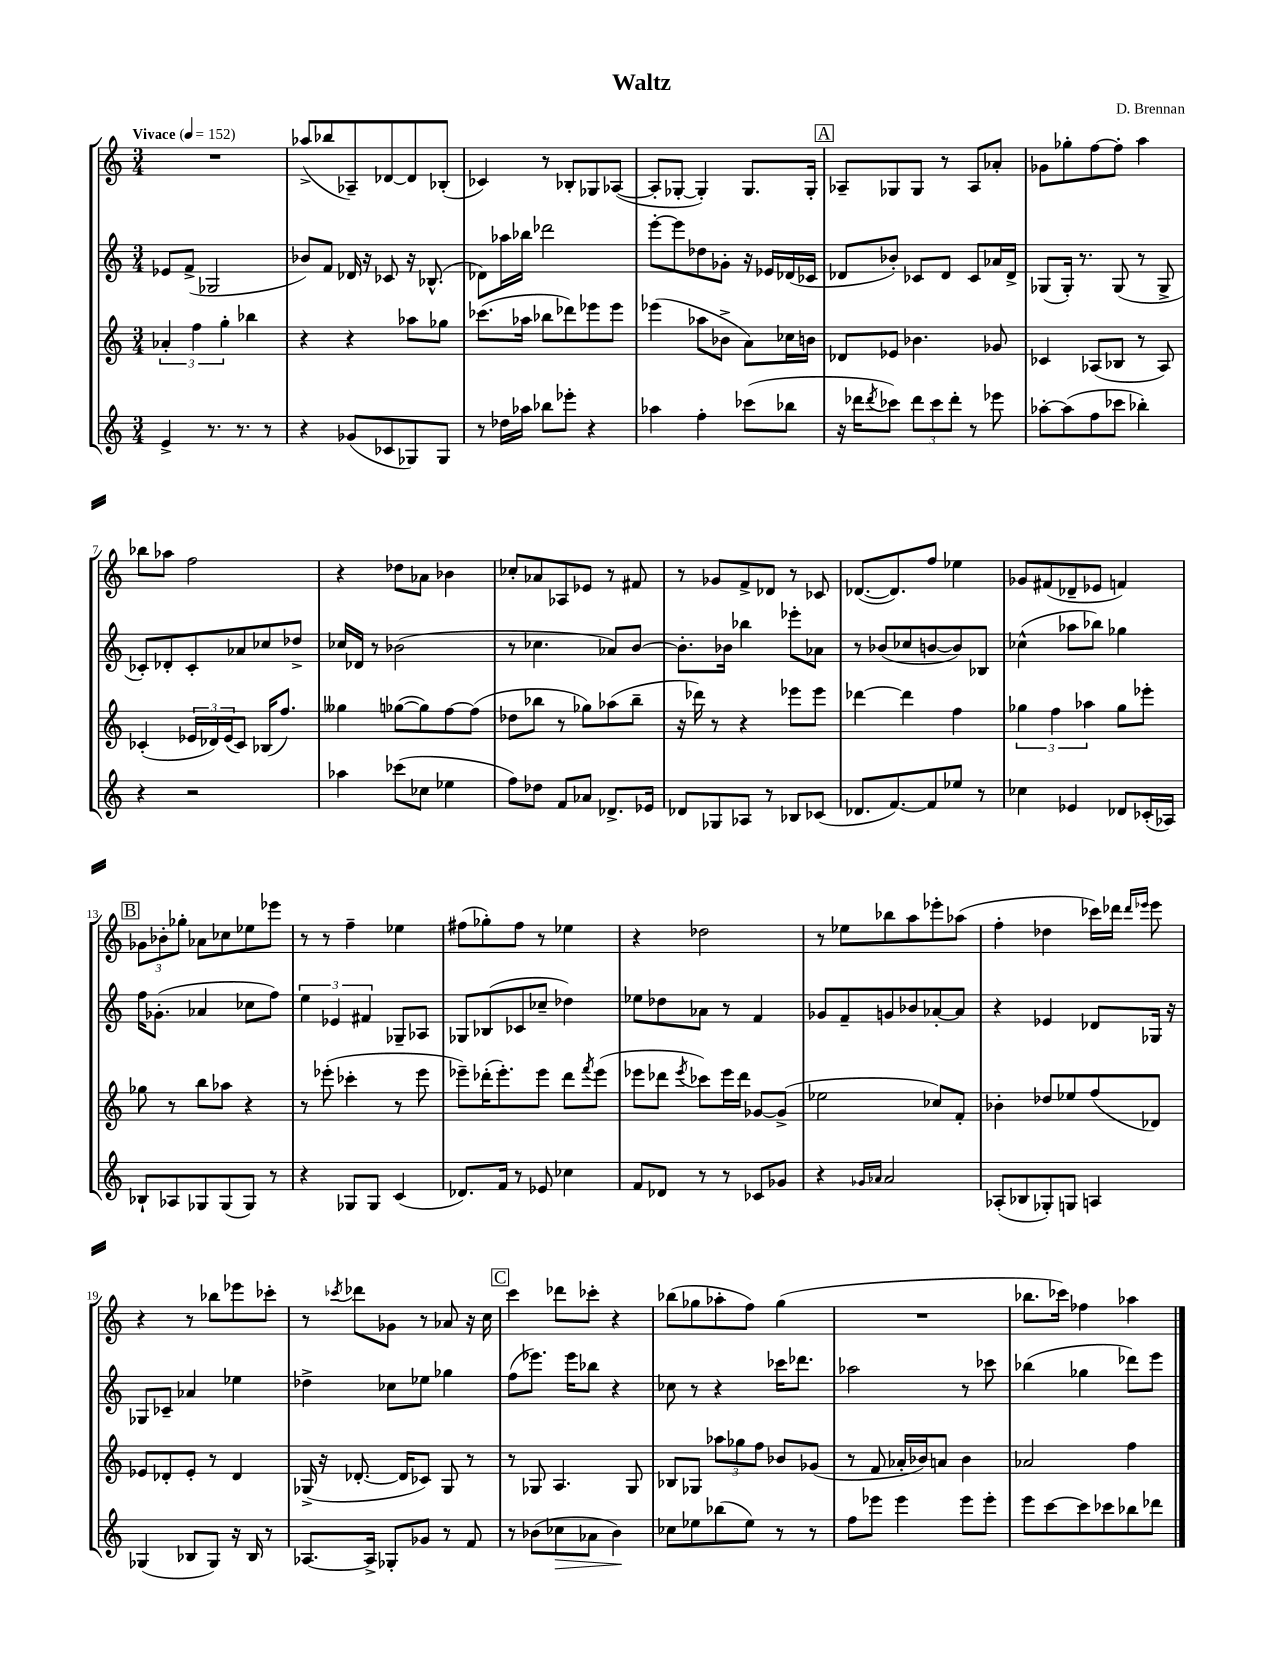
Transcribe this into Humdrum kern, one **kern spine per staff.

**kern	**kern	**kern	**kern
*staff4	*staff3	*staff2	*staff1
*clefG2	*clefG2	*clefG2	*clefG2
*k[]	*k[]	*k[]	*k[]
*M3/4	*M3/4	*M3/4	*M3/4
*MM152	*MM152	*MM152	*MM152
4e^	6a-'	8e-	2.r
.	.	(8f^	.
.	6ff	.	.
8.r	.	2G-	.
.	6gg'	.	.
8.r	.	.	.
.	4bb-	.	.
8r	.	.	.
=	=	=	=
4r	4r	8b-)	(8aa-^
.	.	8f	8bb-
(8g-	4r	16d-	8A-~)
.	.	16r	.
8c-	.	8c-	[8d-
8G-)	8aa-	16r	8d-]
.	.	(8.B-^^	.
8G-	8gg-	.	(8B-'
=	=	=	=
8r	(8.ccc-	8d-)	4c-)
16dd-	.	16aa-	.
16aa-	16aa-	16bb-	.
8bb-	8bb-	2ddd-	8r
8eee-'	8ddd-)	.	8B-'
4r	8eee-	.	8G-
.	8eee-	.	([8A-
=	=	=	=
4aa-	(4eee-	[8eee'	8A-']
.	.	8eee]	[8G-'
4ff'	8aa-	8dd-	4G-'])
.	8b-^	8g-'	.
(8ccc-	8a)	16r	8.G-
.	.	16e-	.
8bb-	16cc-	(16d-	.
.	16b	16c-	16G-'
=	=	=	=
16r	8d-	8d-	8A-~
16ddd-	.	.	.
8qddd-	.	.	.
8ccc-)	8e-	8b-')	8G-
12ddd-	4.b-	8c-	8G-
12ccc-	.	.	.
.	.	8d-	8r
12ddd-'	.	.	.
8r	.	8c-	8A-
8eee-	8g-	16a-	8a-'
.	.	16d-^	.
=	=	=	=
[8aa-'	4c-	(8G-	8g-
(8aa-]	.	16G-')	8gg-'
.	.	8.r	.
8ff	(8A-	.	[8ff
8ccc-	8B-	(8G-	8ff']
4bb-')	8r	8r	4aa
.	8A-)	8G-^	.
=	=	=	=
4r	(4c-'	8c-')	8bb-
.	.	8d-'	8aa-
2r	24e-	8c-'	2ff
.	24d-)	.	.
.	(24e-	.	.
.	8c-)	8a-	.
.	(16B-	8cc-	.
.	8.ff)	.	.
.	.	8dd-^	.
=	=	=	=
4aa-	4gg--	16cc-	4r
.	.	16d-	.
.	.	8r	.
(8ccc-	([8gg-	(2b-	8dd-
8cc-	8gg-])	.	8a-
4ee-	[8ff	.	4b-
.	(8ff]	.	.
=	=	=	=
8ff)	8dd-	8r	8cc-'
8dd-	8bb-	4.cc-	8a-
8f	8r	.	8A-
8a-	8gg-)	.	8e-
8.d-^	(8aa-	8a-)	8r
.	8bb-~	[8b	8f#
16e-	.	.	.
=	=	=	=
8d-	16r	8.b']	8r
.	16ddd-)	.	.
8G-	8r	.	8g-
.	.	16b-	.
8A-	4r	4bb-	8f^
8r	.	.	8d-
8B-	8eee-	8eee-'	8r
(8c-	8eee-	8a-	8c-
=	=	=	=
8.d-	[4ddd-	8r	([8.d-
.	.	(8b-	.
[8.f)	.	.	8.d-])
.	4ddd-]	8cc-	.
8f]	.	[8b	8ff
8ee-	4ff	8b])	4ee-
8r	.	8B-	.
=	=	=	=
4cc-	6gg-	(4cc-^^	8g-
.	.	.	(8f#
.	6ff	.	.
4e-	.	8aa-	8d-~
.	6aa-	.	.
.	.	8bb-)	8e-
8d-	8gg-	4gg-	4f)
(16c-'	8eee-'	.	.
16A-)	.	.	.
=	=	=	=
8B-`	8gg-	16ff	12g-
.	.	(8.g-'	.
.	.	.	12b-'
8A-	8r	.	.
.	.	.	12gg-'
8G-	8bb	4a-	8a-
(8G-	8aa-	.	8cc-
8G-)	4r	8cc-	8ee-
8r	.	8ff)	8eee-
=	=	=	=
4r	8r	6ee	8r
.	(8eee-'	.	8r
.	.	6e-	.
8G-	4ccc-'	.	4ff~
.	.	6f#	.
8G-	.	.	.
(4c	8r	8G-~	4ee-
.	8eee-	8A-	.
=	=	=	=
8.d-)	8eee-~)	8G-	(8ff#
.	(16ddd-'	(8B-	8gg-')
16f	8.eee-')	.	.
8r	.	8c-	8ff#
8e-	8eee-	8cc-~	8r
4cc-	8ddd-	4dd-)	4ee-
.	8qfff	.	.
.	(8eee-	.	.
=	=	=	=
8f	8eee-	8ee-	4r
8d-	8ddd-	8dd-	.
.	8qeee-	.	.
8r	8ccc-)	8a-	2dd-
8r	16eee-	8r	.
.	16ddd-	.	.
8c-	[8g-	4f	.
8g-	(8g-^]	.	.
=	=	=	=
4r	2ee-	8g-	8r
.	.	8f~	8ee-
16qqg-	.	.	.
16qqa-	.	.	.
2a-	.	8g	8bb-
.	.	8b-	8aa
.	8cc-)	[8a-'	8eee-'
.	8f'	8a-]	(8aa-
=	=	=	=
(8A-'	4b-'	4r	4ff'
8B-	.	.	.
8G-')	8dd-	4e-	4dd-
8G	8ee-	.	.
4A	(8ff	8d-	16ccc-)
.	.	.	16ddd-
.	.	.	16qqddd-
.	.	.	16qqeee-
.	8d-)	16G-	8eee-
.	.	16r	.
=	=	=	=
(4G-	8e-	8G-	4r
.	8d-'	8c-~	.
8B-	8e-'	4a-	8r
8G-)	8r	.	8bb-
16r	4d-	4ee-	8eee-
16B-	.	.	.
8r	.	.	8ccc-'
=	=	=	=
[8.A-	(16G-^	4dd-^	8r
.	16r	.	.
.	.	.	8qccc-
.	[8.d-'	.	8ddd-
16A-^]	.	.	.
8G-'	.	8cc-	8g-
.	16d-]	.	.
8g-	8c-)	8ee-	8r
8r	8G-	4gg-	8a-
8f	8r	.	16r
.	.	.	16cc
=	=	=	=
8r	8r	(8ff	4ccc
(8b-	8G-	8.eee-)	.
8cc-	4.A	.	8ddd-
.	.	16eee-	.
8a-	.	8bb-	8ccc-'
4b-)	.	4r	4r
.	8G-	.	.
=	=	=	=
8cc-	8B-	8cc-	(8bb-
8ee-	8G-	8r	8gg-
(8bb-	12aa-	4r	8aa-'
.	12gg-	.	.
8ee-)	.	.	8ff)
.	12ff	.	.
8r	8b-	16ccc-	(4gg-
.	.	8.ddd-	.
8r	(8g-	.	.
=	=	=	=
8ff	8r	2aa-	2.r
8eee-	8f	.	.
4eee-	16a-'	.	.
.	16b-)	.	.
.	8a	.	.
8eee-	4b-	8r	.
8eee-'	.	8ccc-	.
=	=	=	=
8eee	2a-	(4bb-	8.bb-
[8ccc	.	.	.
.	.	.	16ccc-)
8ccc]	.	4gg-	4ff-
8ccc-	.	.	.
8bb-	4ff	8ddd-)	4aa-
8ddd-	.	8eee	.
==	==	==	==
*-	*-	*-	*-
